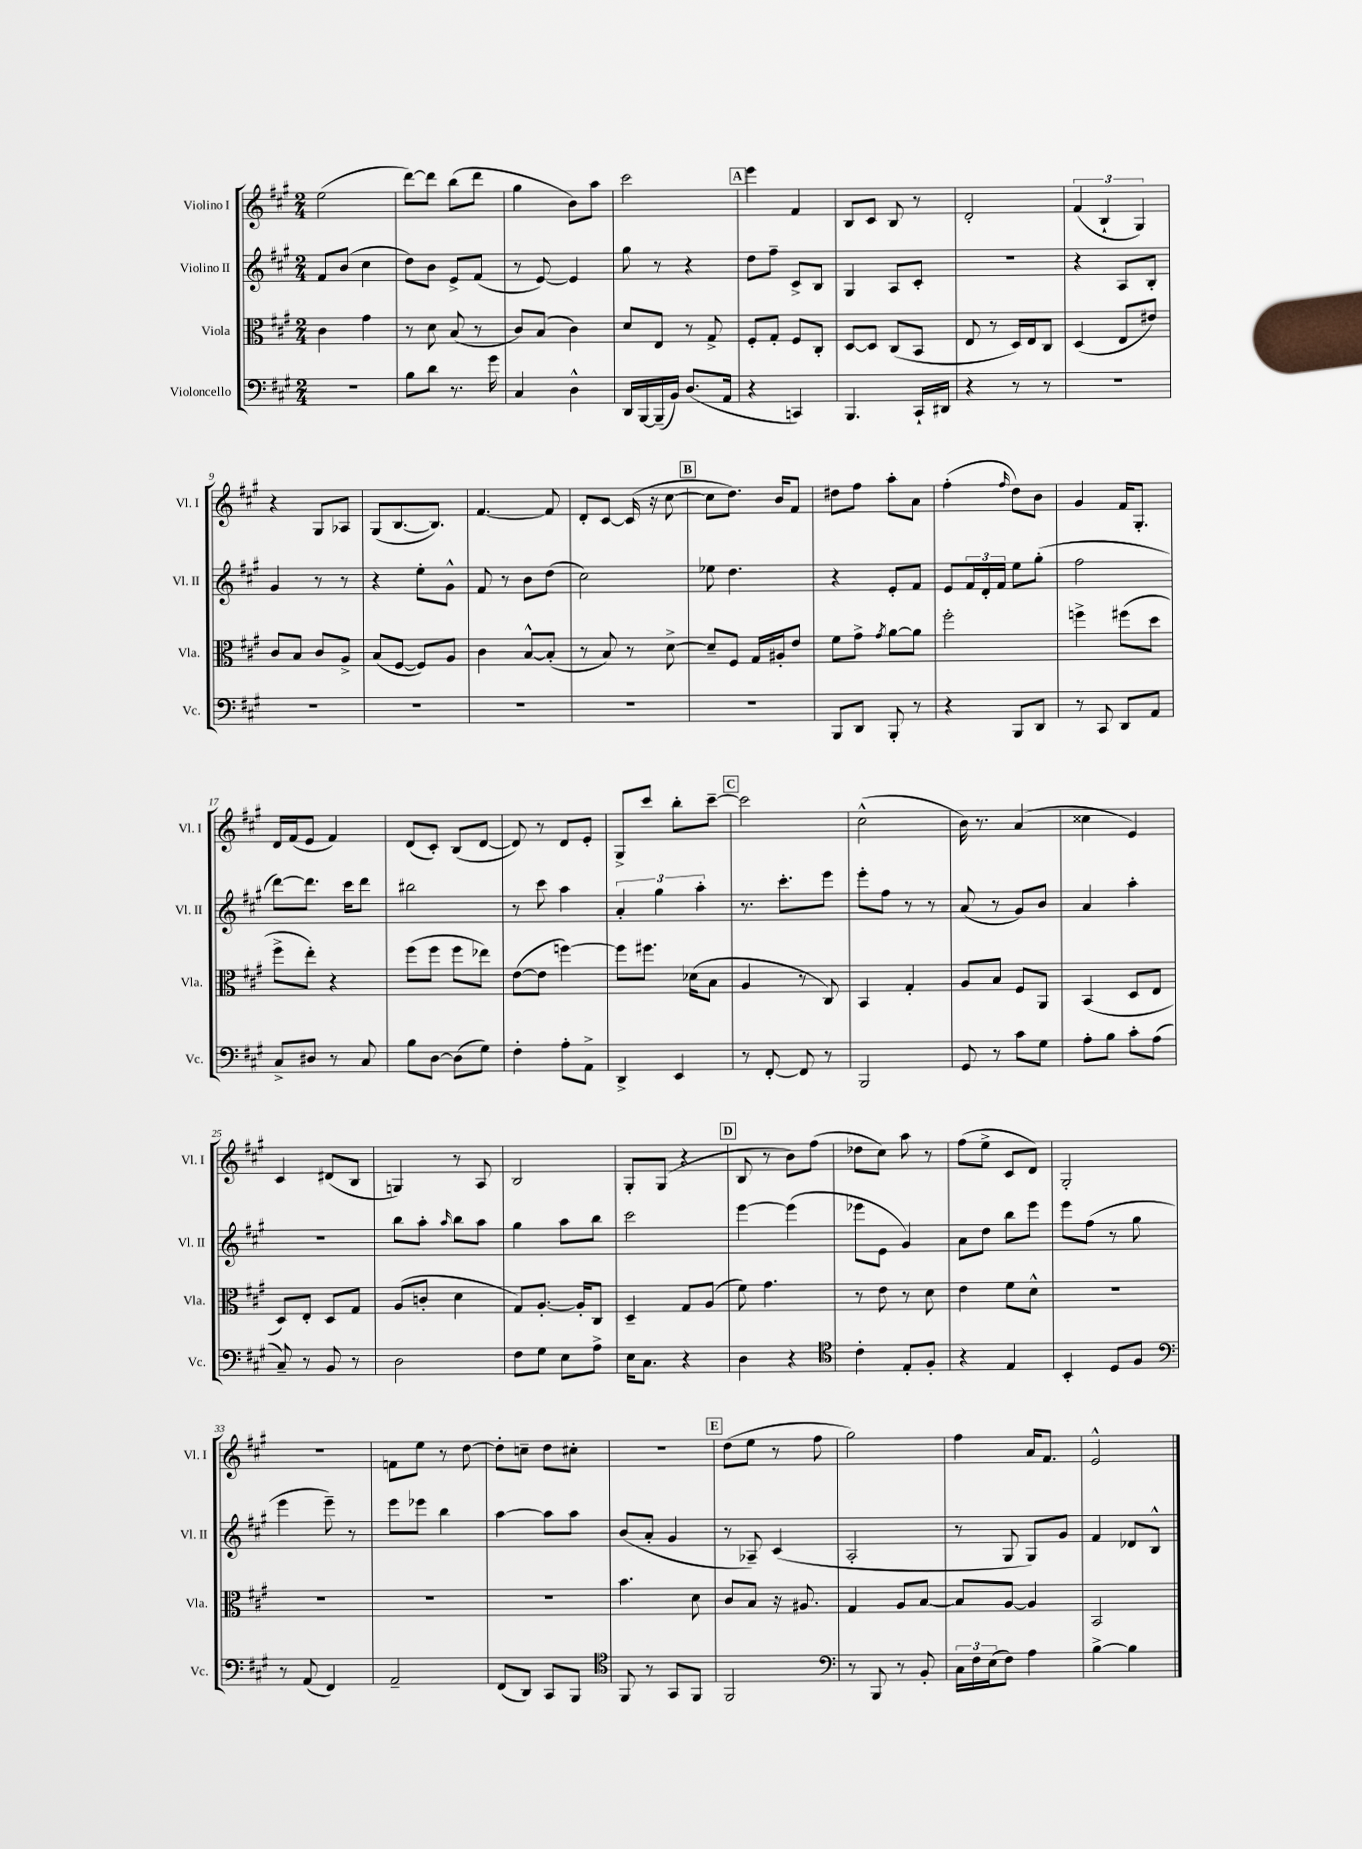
<<
\new StaffGroup <<
\new Staff = "s0" \with { instrumentName = "Violino I" shortInstrumentName = "Vl. I" } {
    \clef treble \key a \major \numericTimeSignature \time 2/4
    e''2( |
    d'''8~) d'''8 b''8( d'''8 |
    gis''4 b'8) a''8 |
    cis'''2 |
    \mark \markup { \box "A" } e'''4 fis'4 |
    b8 cis'8 b8 r8 |
    d'2-. |
    \tuplet 3/2 { fis'4( b4-! gis4) } |
    r4 gis8 aes8 |
    gis8( b8.~ b8.) |
    fis'4.~ fis'8 |
    d'8-. cis'8~ cis'16( r16 cis''8~ |
    \mark \markup { \box "B" } cis''8 d''8.) b'16 fis'8 |
    dis''8 fis''8 a''8-. a'8 |
    fis''4-.( \grace { fis''16 } d''8) b'8 |
    gis'4 fis'16 gis8.-. |
    d'16 fis'16( e'8 fis'4) |
    d'8( cis'8-.) b8( d'8~ |
    d'8) r8 d'8 e'8-. |
    gis8-> cis'''8 b''8-. cis'''8~-- |
    \mark \markup { \box "C" } cis'''2 |
    cis''2-^( |
    b'16) r8. a'4( |
    cisis''4 e'4) |
    cis'4 dis'8( b8 |
    g4) r8 a8 |
    b2 |
    gis8-. gis8( r4 |
    \mark \markup { \box "D" } b8 r8 b'8) fis''8( |
    des''8 cis''8) a''8 r8 |
    fis''8( e''8-> cis'8 d'8) |
    gis2-. |
    R2 |
    f'8 e''8 r8 d''8~ |
    d''8-. c''8-- d''8 cis''8-. |
    R2 |
    \mark \markup { \box "E" } d''8( e''8 r8 fis''8 |
    gis''2) |
    fis''4 a'16 fis'8. |
    e'2-^ \bar "|." |
}
\new Staff = "s1" \with { instrumentName = "Violino II" shortInstrumentName = "Vl. II" } {
    \clef treble \key a \major \numericTimeSignature \time 2/4
    fis'8 b'8( cis''4 |
    d''8) b'8 e'8-> fis'8( |
    r8 e'8~) e'4 |
    gis''8 r8 r4 |
    \mark \markup { \box "A" } d''8 fis''8-- cis'8-> b8 |
    gis4 a8 cis'8-. |
    r2 |
    r4 a8 b8-. |
    gis'4 r8 r8 |
    r4 e''8-. gis'8-^ |
    fis'8 r8 b'8 d''8( |
    cis''2) |
    \mark \markup { \box "B" } ees''8 d''4. |
    r4 e'8-. fis'8 |
    e'8 \tuplet 3/2 { fis'16 d'16-. fis'16 } e''8 gis''8-.( |
    fis''2 |
    d'''8~) d'''8. cis'''16 d'''8 |
    bis''2 |
    r8 cis'''8 a''4 |
    \tuplet 3/2 { a'4-. gis''4 a''4-. } |
    \mark \markup { \box "C" } r8. cis'''8.-. e'''8 |
    e'''8-. fis''8 r8 r8 |
    a'8( r8 gis'8) b'8 |
    a'4 a''4-. |
    r2 |
    b''8 a''8-. \grace { a''16 } b''8 a''8 |
    gis''4 a''8 b''8 |
    cis'''2 |
    \mark \markup { \box "D" } e'''4~ e'''4( |
    ees'''8 e'8 gis'4) |
    a'8 d''8 b''8 e'''8 |
    e'''8 fis''8( r8 gis''8 |
    e'''4 e'''8--) r8 |
    e'''8 ees'''8 b''4 |
    a''4~ a''8 a''8 |
    b'8( a'8-. gis'4 |
    \mark \markup { \box "E" } r8 aes8--) cis'4( |
    a2-. |
    r8 gis8 gis8) gis'8 |
    fis'4 des'8 b8-^ \bar "|." |
}
\new Staff = "s2" \with { instrumentName = "Viola" shortInstrumentName = "Vla." } {
    \clef alto \key a \major \numericTimeSignature \time 2/4
    cis'4 gis'4 |
    r8 d'8 b8( r8 |
    cis'8) b8( cis'4) |
    d'8 e8 r8 gis8-> |
    \mark \markup { \box "A" } fis8-. gis8-. fis8 cis8-. |
    d8~ d8 cis8( b,8 |
    e8 r8 d16) e16 cis8 |
    d4( e8 eis'8) |
    cis'8 b8 cis'8 a8-> |
    b8( fis8~ fis8) a8 |
    cis'4 b8~-^ b8-.( |
    r8 b8) r8 d'8~-> |
    \mark \markup { \box "B" } d'8-- fis8 gis16 ais16-. e'8 |
    fis'8 gis'8-> \acciaccatura { gis'8 } a'8~ a'8 |
    fis''2-. |
    f''4-> fis''8( d''8 |
    fis''8-> e''8-.) r4 |
    fis''8( fis''8 fis''8 ees''8) |
    e'8~( e'8 f''4~) |
    f''8 fis''8. des'16( b8 |
    \mark \markup { \box "C" } a4 r8 cis8) |
    b,4 gis4-. |
    a8 b8 fis8 a,8 |
    b,4( d8 e8 |
    d8) e8-. d8 gis8 |
    a8( c'8-. d'4 |
    gis8) a8.~-. a16-. cis8 |
    d4-- gis8 a8( |
    \mark \markup { \box "D" } fis'8) gis'4. |
    r8 e'8 r8 d'8 |
    e'4 fis'8 d'8-^ |
    R2 |
    R2 |
    R2 |
    R2 |
    b'4. d'8 |
    \mark \markup { \box "E" } cis'8 b8 r16 ais8. |
    gis4 a8 b8~ |
    b8 a8~ a4 |
    b,2 \bar "|." |
}
\new Staff = "s3" \with { instrumentName = "Violoncello" shortInstrumentName = "Vc." } {
    \clef bass \key a \major \numericTimeSignature \time 2/4
    R2 |
    b8 d'8 r8. gis'16 |
    cis4 d4-^ |
    d,16 b,,16~ b,,16--( b,16) d8.( a,16 |
    \mark \markup { \box "A" } r4 c,4) |
    b,,4. cis,16-! dis,16 |
    r4 r8 r8 |
    R2 |
    R2 |
    R2 |
    R2 |
    R2 |
    \mark \markup { \box "B" } R2 |
    b,,8 d,8 b,,8-. r8 |
    r4 b,,8 d,8 |
    r8 cis,8 d,8 a,8 |
    cis8-> dis8 r8 cis8 |
    b8 d8~ d8( gis8) |
    fis4-. a8-. a,8-> |
    d,4-> e,4 |
    \mark \markup { \box "C" } r8 fis,8~-. fis,8 r8 |
    b,,2 |
    gis,8 r8 cis'8 gis8 |
    a8-. b8 cis'8-. a8( |
    cis8--) r8 b,8 r8 |
    d2 |
    fis8 gis8 e8 a8-> |
    e16 cis8. r4 |
    \mark \markup { \box "D" } d4 r4 |
    \clef tenor cis'4-. e8-. fis8-. |
    r4 e4 |
    b,4-. d8 fis8 |
    \clef bass r8 a,8( fis,4) |
    a,2-- |
    fis,8( d,8) cis,8 b,,8 |
    \clef tenor fis,8 r8 gis,8 fis,8 |
    \mark \markup { \box "E" } fis,2 |
    \clef bass r8 b,,8 r8 b,8-. |
    \tuplet 3/2 { cis16 fis16 e16( } fis8) a4 |
    b4~-> b4 \bar "|." |
}
>>
>>
